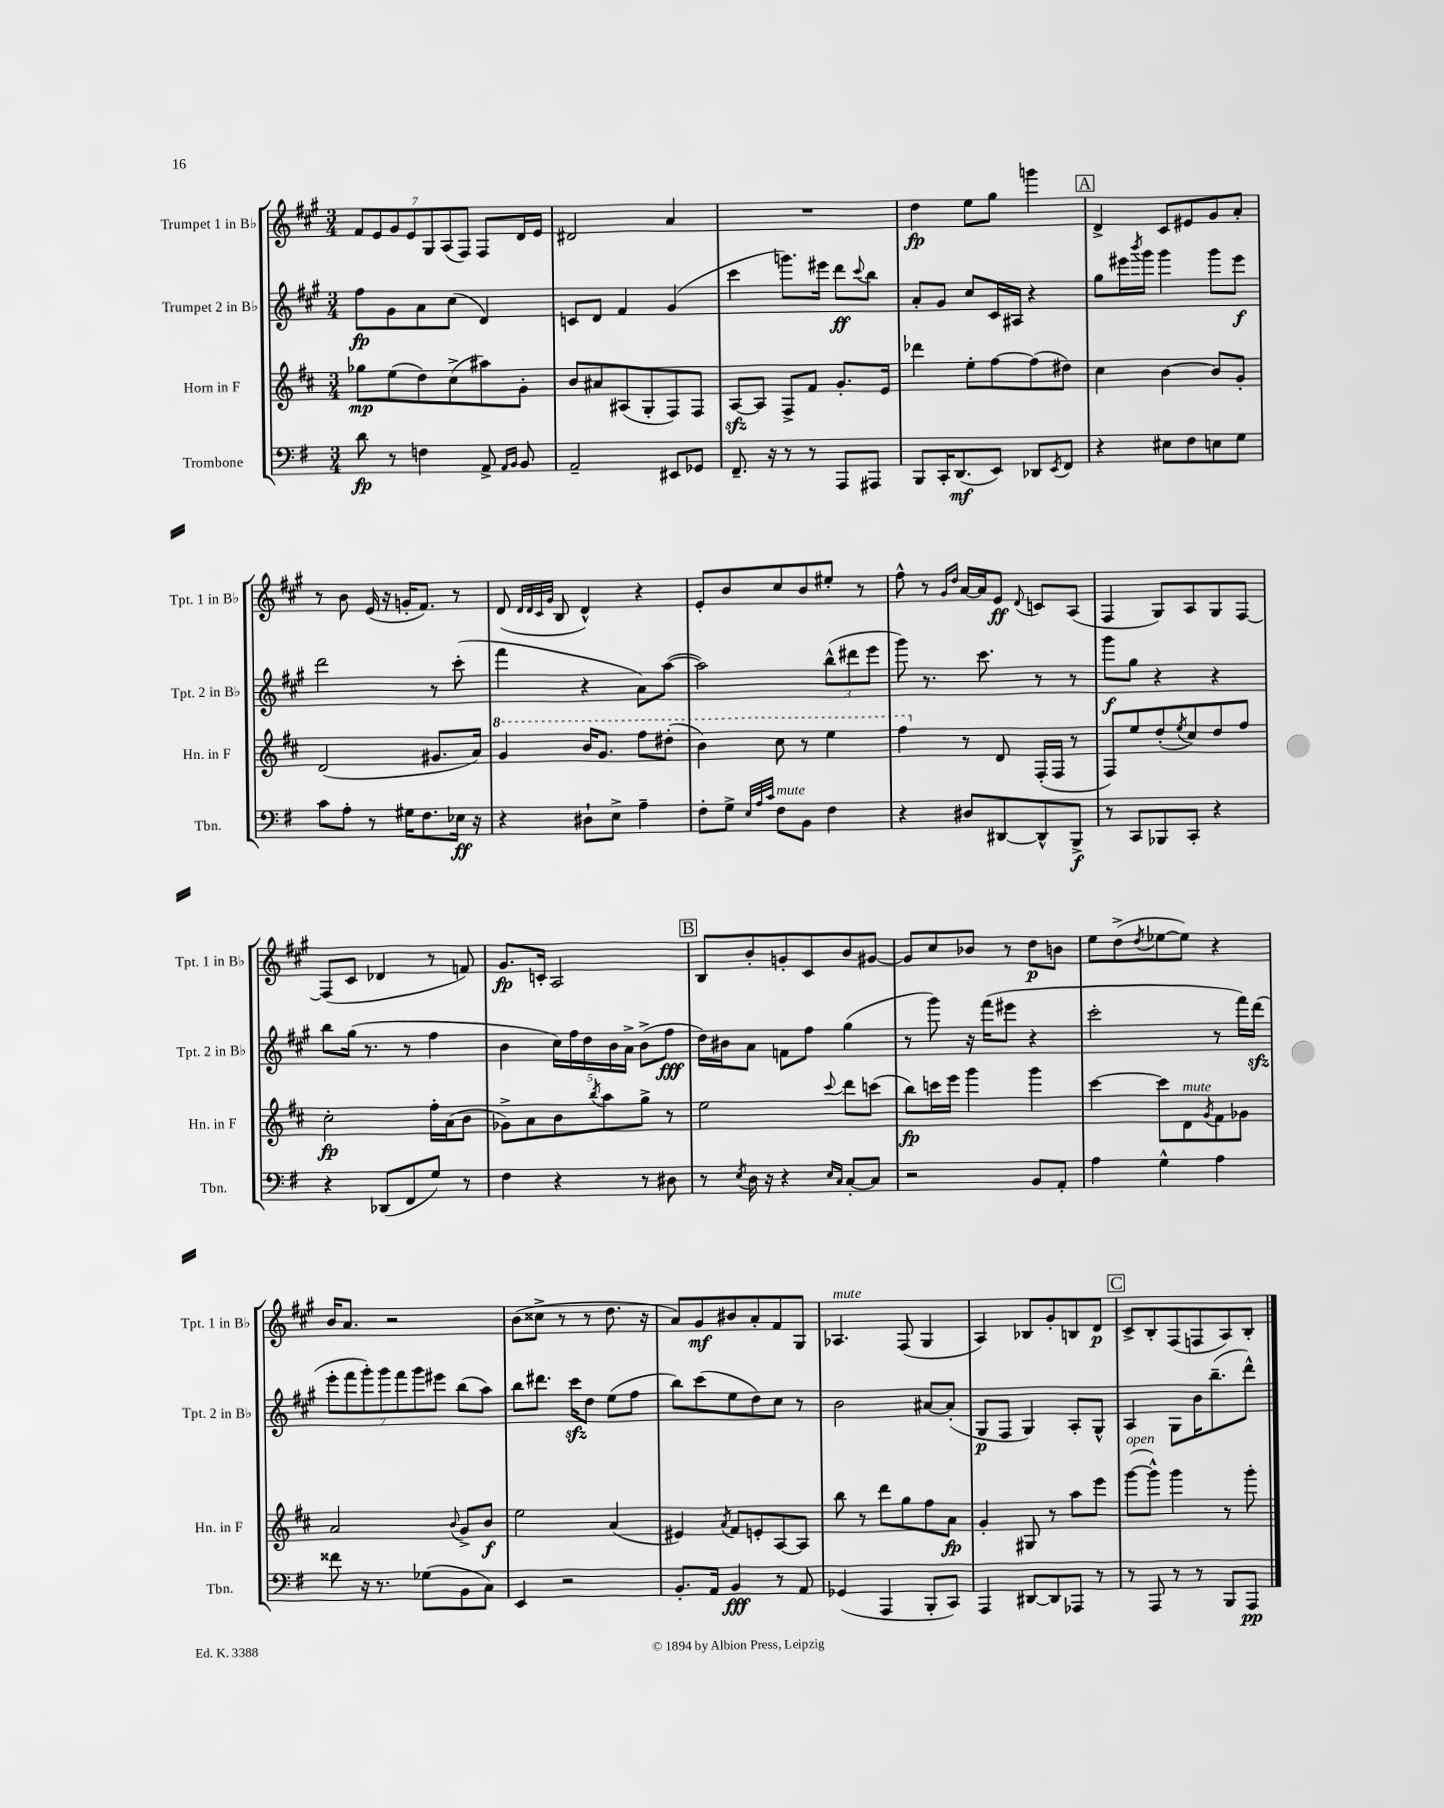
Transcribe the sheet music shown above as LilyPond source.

<<
\new StaffGroup <<
\new Staff = "s0" \with { instrumentName = "Trumpet 1 in Bb" shortInstrumentName = "Tpt. 1 in Bb" } {
    \clef treble \key a \major \numericTimeSignature \time 3/4
    \tuplet 7/4 { fis'8 e'8 gis'8 e'8 gis8 a8( fis8) } fis8 d'16 e'16 |
    dis'2 a'4 |
    R2. |
    d''4\fp e''8 gis''8 g'''4 |
    \mark \markup { \box "A" } d'4-> cis'8 eis'8 gis'8 a'8-. |
    r8 b'8 e'16( r16 g'16-. fis'8.) r8 |
    d'8( \grace { d'32 d'32 cis'32 gis'32 } b8 d'4-^) r4 |
    e'8-. b'8 cis''8 b'8 eis''8-. r8 |
    fis''8-^ r8 \grace { gis'16 d''16 } a'16~ a'16 e'8\ff \appoggiatura { d'8 } c'8 a8( |
    fis4 gis8) a8 gis8 fis8~ |
    fis8( cis'8 des'4 r8 f'8) |
    gis'8.\fp c'16-. a2 |
    \mark \markup { \box "B" } b8 b'8-. g'8-. cis'8 b'8 gis'8~ |
    gis'8 cis''8 bes'8 r8 d''8\p b'8 |
    e''8 d''8->( \acciaccatura { d''8 } ees''8~ ees''8) r4 |
    b'16 a'8. r2 |
    b'8( cisis''8-> r8 r8 d''8. r16 |
    a'8) gis'8\mf bis'8 a'8-. fis'8 gis8 |
    aes4.^\markup { \italic "mute" } fis8( gis4 |
    a4) bes8 gis'8-. b8 d'8\p |
    \mark \markup { \box "C" } cis'8-> b8-. fis8( f8 a8) b8-. \bar "|." |
}
\new Staff = "s1" \with { instrumentName = "Trumpet 2 in Bb" shortInstrumentName = "Tpt. 2 in Bb" } {
    \clef treble \key a \major \numericTimeSignature \time 3/4
    fis''8\fp gis'8 a'8 cis''8( d'4) |
    c'8 d'8 fis'4 gis'4( |
    cis'''4 g'''8.) eis'''16 d'''8\ff \appoggiatura { cis'''8 } b''8 |
    a'8-. gis'8 cis''8 cis'16 ais16 r4 |
    \mark \markup { \box "A" } gis''8 eis'''16 \acciaccatura { b'''8 } gis'''16 gis'''4 gis'''8 eis'''8\f |
    d'''2 r8 cis'''8-.( |
    fis'''4 r4 a'8) a''8~( |
    a''2) \tuplet 3/2 { b''8-^( dis'''8 e'''8 } |
    gis'''8) r8. cis'''8. r8 r8 |
    gis'''8\f gis''8 r4 r4 |
    b''8 gis''16( r8. r8 fis''4 |
    b'4 \tuplet 5/4 { cis''16) fis''16 d''16 b'16 a'16-> } b'8->( fis''8\fff |
    \mark \markup { \box "B" } d''16) bis'16 a'8 f'8 fis''8 gis''4( |
    r8 gis'''8) r16 fis'''16( eis'''8 r4 |
    cis'''2-. r8 fis'''16) d'''16\sfz( |
    \tuplet 7/4 { e'''8-. fis'''8 gis'''8-.) gis'''8 fis'''8 gis'''8 eis'''8 } b''8( a''8) |
    b''8 dis'''8. cis'''16\sfz d''8 e''8( fis''8 |
    b''8) cis'''8( e''8 d''8) cis''8 r8 |
    b'2 ais'8~ ais'8-.( |
    gis8\p fis8 gis4) a8-. gis8-^ |
    \mark \markup { \box "C" } a4 gis8 b'16 b''8.--( d'''8-^) \bar "|." |
}
\new Staff = "s2" \with { instrumentName = "Horn in F" shortInstrumentName = "Hn. in F" } {
    \clef treble \key d \major \numericTimeSignature \time 3/4
    ges''8\mp e''8( d''8) cis''8->( ais''8) g'8-. |
    b'8 ais'8 ais8( g8-. fis8) fis8 |
    a8~\sfz a8 fis8-> fis'8 g'8.-. e'16 |
    des'''4 e''8-. fis''8~ fis''8( dis''8) |
    \mark \markup { \box "A" } cis''4 b'4~ b'8 g'8-. |
    d'2( gis'8. a'16) |
    \ottava #1 g''4 b''16 g''8. fis'''8 dis'''8-.( |
    b''4) cis'''8 r8 e'''4 |
    fis'''4 \ottava #0 r8 d'8 fis16-.( fis16 r8 |
    fis8) e''8 d''8-.( \acciaccatura { e''8 } cis''8) d''8 fis''8 |
    cis''2-.\fp fis''16-. a'16( b'8 |
    ges'8->) a'8 b'8 \acciaccatura { b''8 } a''8 g''8-> r8 |
    \mark \markup { \box "B" } e''2 \appoggiatura { cis'''8 } d'''8 c'''8( |
    b''8\fp) c'''16 e'''16 g'''4 g'''4 |
    cis'''4~ cis'''8 d'8^\markup { \italic "mute" } \acciaccatura { g'8 } fis'8 ges'8 |
    a'2 \appoggiatura { b'8 } g'8-> b'8\f |
    e''2 a'4( |
    eis'4) \acciaccatura { a'8 } fis'8 e'8-. a8~ a8 |
    b''8 r8 d'''8 g''8 fis''8 a'8\fp |
    g'4-. gis8 r8 a''8 e'''8 |
    \mark \markup { \box "C" } g'''8~^\markup { \italic "open" }( g'''8-^) g'''4 r8 g'''8-. \bar "|." |
}
\new Staff = "s3" \with { instrumentName = "Trombone" shortInstrumentName = "Tbn." } {
    \clef bass \key g \major \numericTimeSignature \time 3/4
    d'8\fp r8 f4 a,8-> \grace { a,16 b,16 } b,8 |
    a,2-- eis,8 ges,8 |
    fis,8.-- r16 r8 r8 a,,8 ais,,8 |
    b,,8 c,16-. d,8.\mf( e,8) des,8 \acciaccatura { e,8 } fis,8 |
    \mark \markup { \box "A" } r4 eis8 fis8 e8 g8 |
    c'8 a8-. r8 gis16 fis8. ees16\ff r16 |
    r4 dis8-! e8-> a4-- |
    fis8-. g8-> \grace { e32 a32 c'32 } fis8^\markup { \italic "mute" } b,8 fis4 |
    r4 dis8 dis,8~ dis,8-^ b,,8->\f |
    r8 c,8 bes,,8 c,8-. r4 |
    r4 des,8( fis,8 g8) r8 |
    fis4 r4 r8 dis8 |
    \mark \markup { \box "B" } r8 \acciaccatura { e8 } d16 r16 r4 \grace { e16 c16 } c8~-. c8 |
    r2 b,8 a,8-. |
    a4 g4-^ a4 |
    fisis'8 r16 r8. ges8( b,8 c8) |
    e,4 r2 |
    b,8.-. a,16 b,4\fff r8 a,8 |
    ges,4( a,,4 b,,8-. c,8) |
    a,,4 dis,8~ dis,8 aes,,8 r8 |
    \mark \markup { \box "C" } r8 a,,8 r8 r8 b,,8 a,,8\pp \bar "|." |
}
>>
>>
\layout { \context { \Score \remove "Bar_number_engraver" } }
